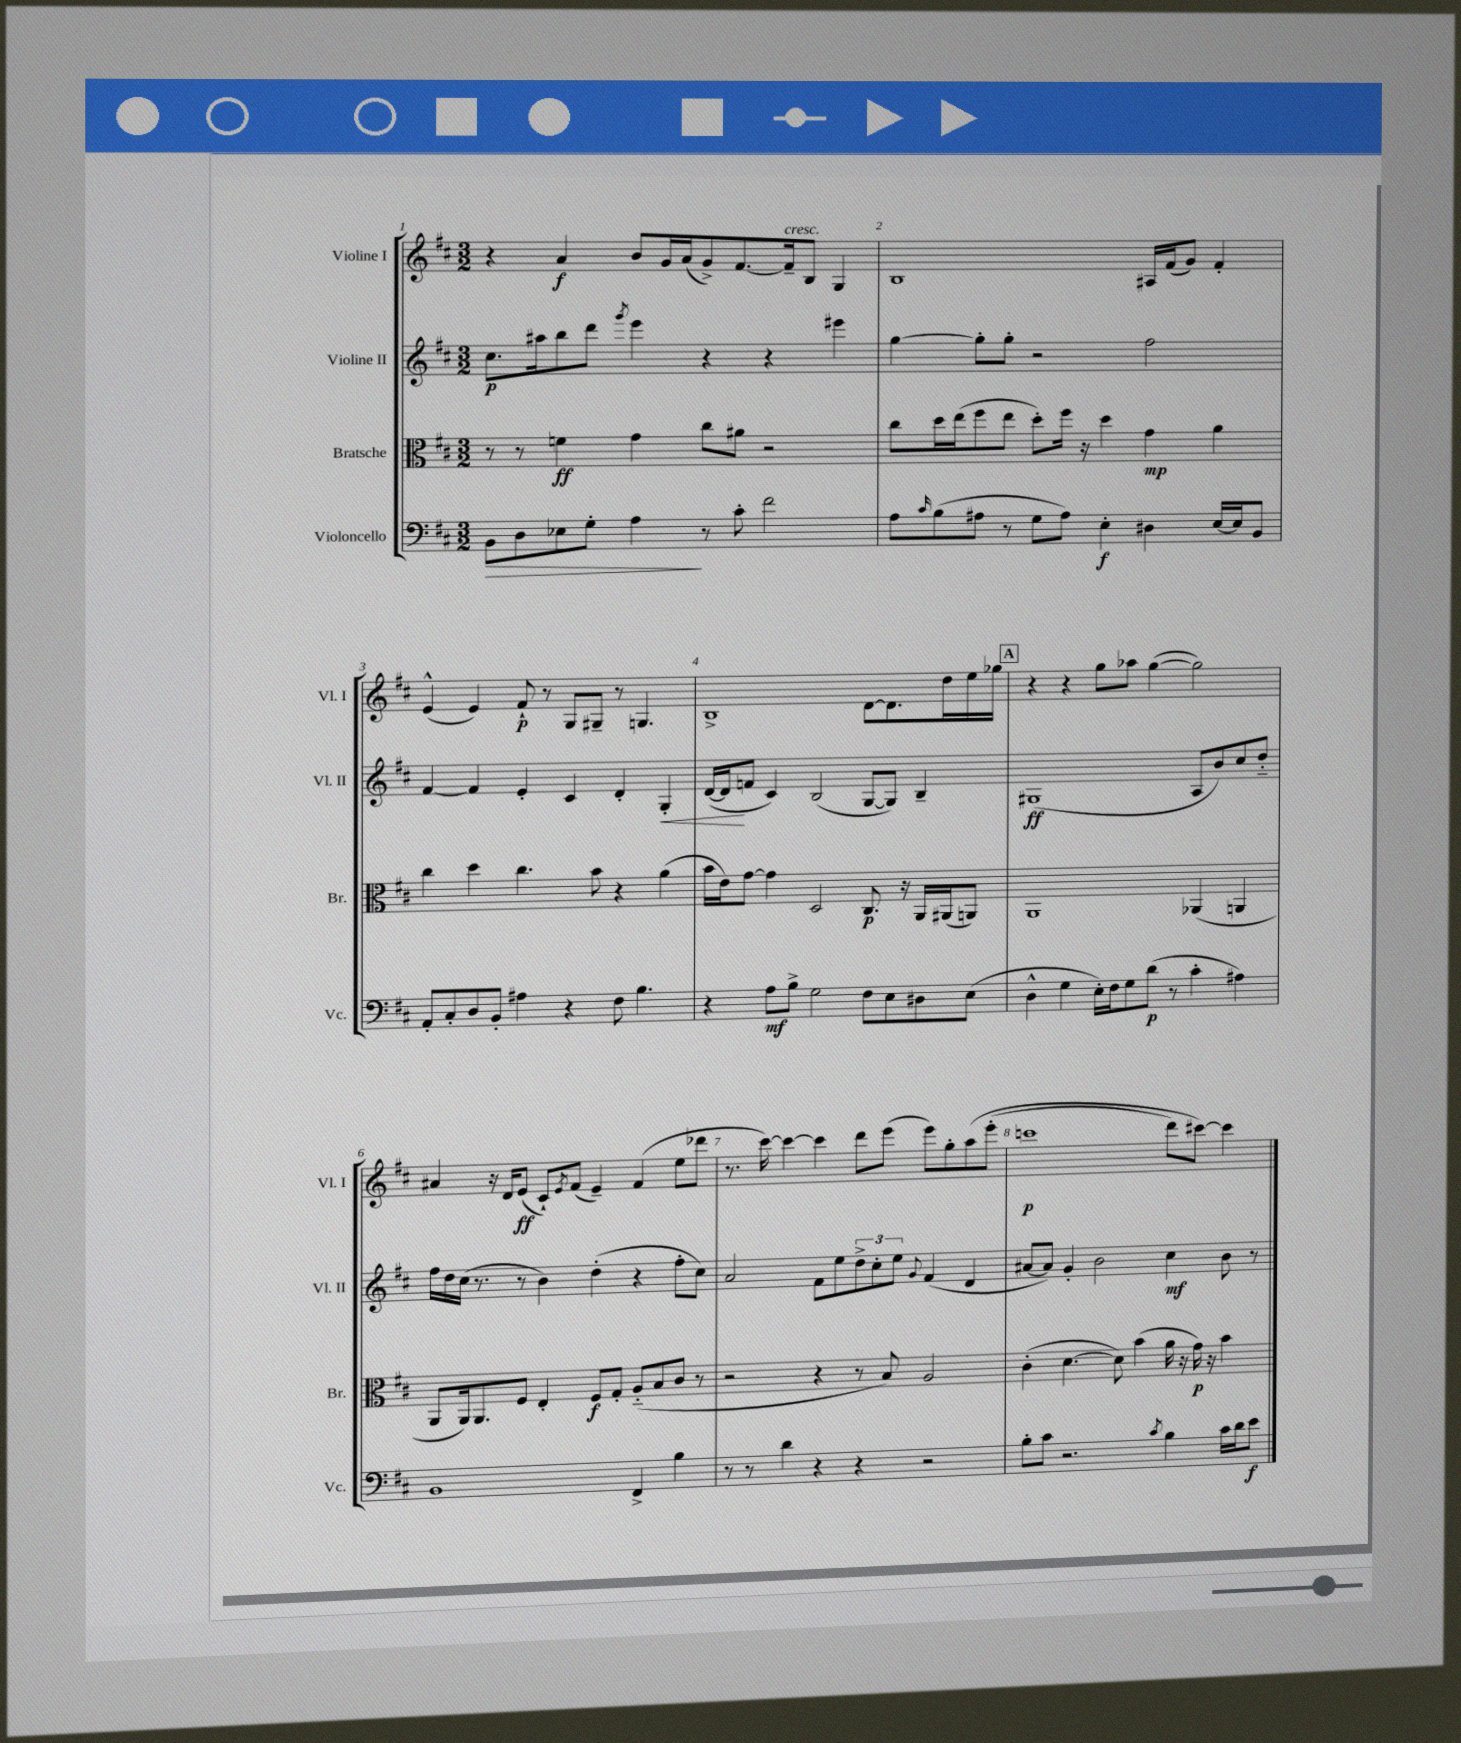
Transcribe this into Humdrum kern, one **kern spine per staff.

**kern	**dynam	**kern	**dynam	**kern	**dynam	**kern	**dynam
*part4	*part4	*part3	*part3	*part2	*part2	*part1	*part1
*staff4	*staff4	*staff3	*staff3	*staff2	*staff2	*staff1	*staff1
*I"Violoncello	*	*I"Bratsche	*	*I"Violine II	*	*I"Violine I	*
*I'Vc.	*	*I'Br.	*	*I'Vl. II	*	*I'Vl. I	*
*clefF4	*	*clefC3	*	*clefG2	*	*clefG2	*
*k[f#c#]	*	*k[f#c#]	*	*k[f#c#]	*	*k[f#c#]	*
*M3/2	*	*M3/2	*	*M3/2	*	*M3/2	*
=1	=1	=1	=1	=1	=1	=1	=1
!	!LO:HP:b	!	!	!	!	!	!
8BB\L	>	8r	.	8.cc#\L	p	4r	.
8D\	.	8r	.	.	.	.	.
.	.	.	.	16aa#X\k	.	.	.
8E-X\	.	4fn\	ff	8bb\	.	4a/	f
8G'\J	.	.	.	8ddd\J	.	.	.
.	.	.	.	8qggg/	.	.	.
4A\	.	4g\	.	4eee\	.	8b/L	.
.	.	.	.	.	.	16g/L	.
.	.	.	.	.	.	(16a/J	.
8r	]	8cc#\L	.	4r	.	8g^/)	.
8c#'\	.	8a#X\J	.	.	.	[8.f#/	.
2f#\	.	2r	.	4r	.	.	.
!	!	!	!	!	!	!LO:TX:a:i:t=cresc.	!
.	.	.	.	.	.	16f#~/k]	.
.	.	.	.	.	.	8B/J	.
.	.	.	.	4eee#X\	.	4G/	.
=2	=2	=2	=2	=2	=2	=2	=2
8A\L	.	8cc#\L	.	[4gg\	.	1B	.
16qqc#/	.	.	.	.	.	.	.
(8B\	.	16dd\L	.	.	.	.	.
.	.	(16ee\J	.	.	.	.	.
8A#X\J	.	8ff#\	.	8gg'\L]	.	.	.
8r	.	8ee\J	.	8gg'\J	.	.	.
8G\L	.	8dd'\L)	.	2r	.	.	.
8A#\J)	.	16ff#\Jk	.	.	.	.	.
.	.	16r	.	.	.	.	.
4E'\	f	4dd\	.	.	.	.	.
4D#X\	.	4g\	mp	2ff#\	.	16A#X/LL	.
.	.	.	.	.	.	(16f#/J	.
.	.	.	.	.	.	8g/J)	.
[16E/LL	.	4a\	.	.	.	4f#'/	.
16E/J]	.	.	.	.	.	.	.
8BB/J	.	.	.	.	.	.	.
!!LO:LB:g=z
=3	=3	=3	=3	=3	=3	=3	=3
8AA'/L	.	4cc#\	.	[4f#/	.	(4e^^/	.
8C#'/	.	.	.	.	.	.	.
8D/	.	4dd\	.	4f#/]	.	4e/)	.
8BB'/J	.	.	.	.	.	.	.
4A#X\	.	4.cc#\	.	4e'/	.	8f#`/	p
.	.	.	.	.	.	8r	.
4r	.	.	.	4c#/	.	8G/L	.
.	.	8b\	.	.	.	8G#X~/J	.
8F#\	.	4r	.	4d'/	.	8r	.
4.B\	.	.	.	.	.	4.Gn/	.
!	!	!	!	!	!LO:HP:b	!	!
.	.	(4a\	.	4G'/	<	.	.
=4	=4	=4	=4	=4	=4	=4	=4
4r	.	16b\LL	.	([16d/LL	.	1B^	.
.	.	16e\J)	.	16d/J]	.	.	.
.	.	[8g\J	.	8fn/J	[	.	.
8A\L	mf	4g\]	.	4c#/)	.	.	.
8B^\J	.	.	.	.	.	.	.
2G\	.	2D/	.	(2B/	.	.	.
8F#\L	.	8.C#/	p	[8G/L	.	[8d\L	.
8E\	.	.	.	8G/J])	.	8.d\]	.
.	.	16r	.	.	.	.	.
8D#X\	.	16AA/LL	.	4B~/	.	.	.
.	.	(16AA#X/J	.	.	.	16dd\L	.
(8E\J	.	8AAn/J)	.	.	.	16ee\	.
.	.	.	.	.	.	16gg-X\JJ	.
!!LO:REH:place=s1:t=A
=5	=5	=5	=5	=5	=5	=5	=5
4D^^\	.	1AA	.	(1G#X	ff	4r	.
4G\	.	.	.	.	.	4r	.
16E'\LL)	.	.	.	.	.	8gg\L	.
16F#\J	.	.	.	.	.	.	.
8G\	.	.	.	.	.	8aa-X\J	.
(8d\J	p	.	.	.	.	([4gg\	.
8r	.	.	.	.	.	.	.
4c#'\	.	(4AA-X/	.	8A/L	.	2gg\])	.
.	.	.	.	8b/)	.	.	.
4A#X\)	.	4AAn/	.	8cc#/	.	.	.
.	.	.	.	8dd/J	.	.	.
!!LO:LB:g=z
=6	=6	=6	=6	=6	=6	=6	=6
1BB	.	8AA/L	.	16ff#\LL	.	4a#X/	.
.	.	.	.	16dd\	.	.	.
.	.	16AA/k)	.	(16cc#\JJ	.	.	.
.	.	8.AA/	.	8.r	.	.	.
.	.	.	.	.	.	16r	.
.	.	.	.	.	.	16d/KL	.
.	.	8F#/J	.	8r	.	(8e/J	ff
.	.	4E'/	.	4b\)	.	8c#`/L)	.
.	.	.	.	.	.	8qe/	.
.	.	.	.	.	.	(8f#/J	.
.	.	8F#/L	f	(4dd'\	.	4e~/)	.
.	.	8G'/J	.	.	.	.	.
4FF#^/	.	(8A/L	.	4r	.	(4f#/	.
.	.	8B/	.	.	.	.	.
4B\	.	8c#/J	.	8ff#'\L	.	8ee\L	.
.	.	8r	.	8cc#\J)	.	8ddd-X\J	.
=7	=7	=7	=7	=7	=7	=7	=7
8r	.	2r	.	2a/	.	8.r	.
8r	.	.	.	.	.	.	.
.	.	.	.	.	.	[16ccc#\)	.
4d\	.	.	.	.	.	4ccc#\_	.
4r	.	4r	.	8f#\L	.	4ccc#\]	.
.	.	.	.	8ee\	.	.	.
4r	.	8r	.	12dd^\	.	8ddd\L	.
.	.	.	.	12cc#'\	.	.	.
.	.	8B/)	.	.	.	(8eee\J	.
.	.	.	.	12ee\J	.	.	.
.	.	.	.	8qqg/	.	.	.
2r	.	2A/	.	(4f#/	.	8eee\L)	.
.	.	.	.	.	.	8gg'\	.
.	.	.	.	4d/	.	(8aa\	.
.	.	.	.	.	.	(8eee'\J	.
=8	=8	=8	=8	=8	=8	=8	=8
8B'\L	.	(4c#'\	.	[8a#X/L	.	1cccn	p
8c#\J	.	.	.	8a#/J])	.	.	.
2.r	.	[4.d\	.	4g'/	.	.	.
.	.	.	.	2b\	.	.	.
.	.	8d\])	.	.	.	.	.
.	.	(4b\	.	.	.	.	.
8qc#/	.	.	.	.	.	.	.
4B\	.	16a\	.	4cc#\	mf	8ddd\L)	.
.	.	16r	.	.	.	.	.
.	.	16g\)	p	.	.	[8ccc#X\J)	.
.	.	16r	.	.	.	.	.
16c#\LL	.	4b\	.	8b\	.	4ccc#\]	.
16d\J	.	.	.	.	.	.	.
8e\J	f	.	.	8r	.	.	.
==	==	==	==	==	==	==	==
*-	*-	*-	*-	*-	*-	*-	*-
